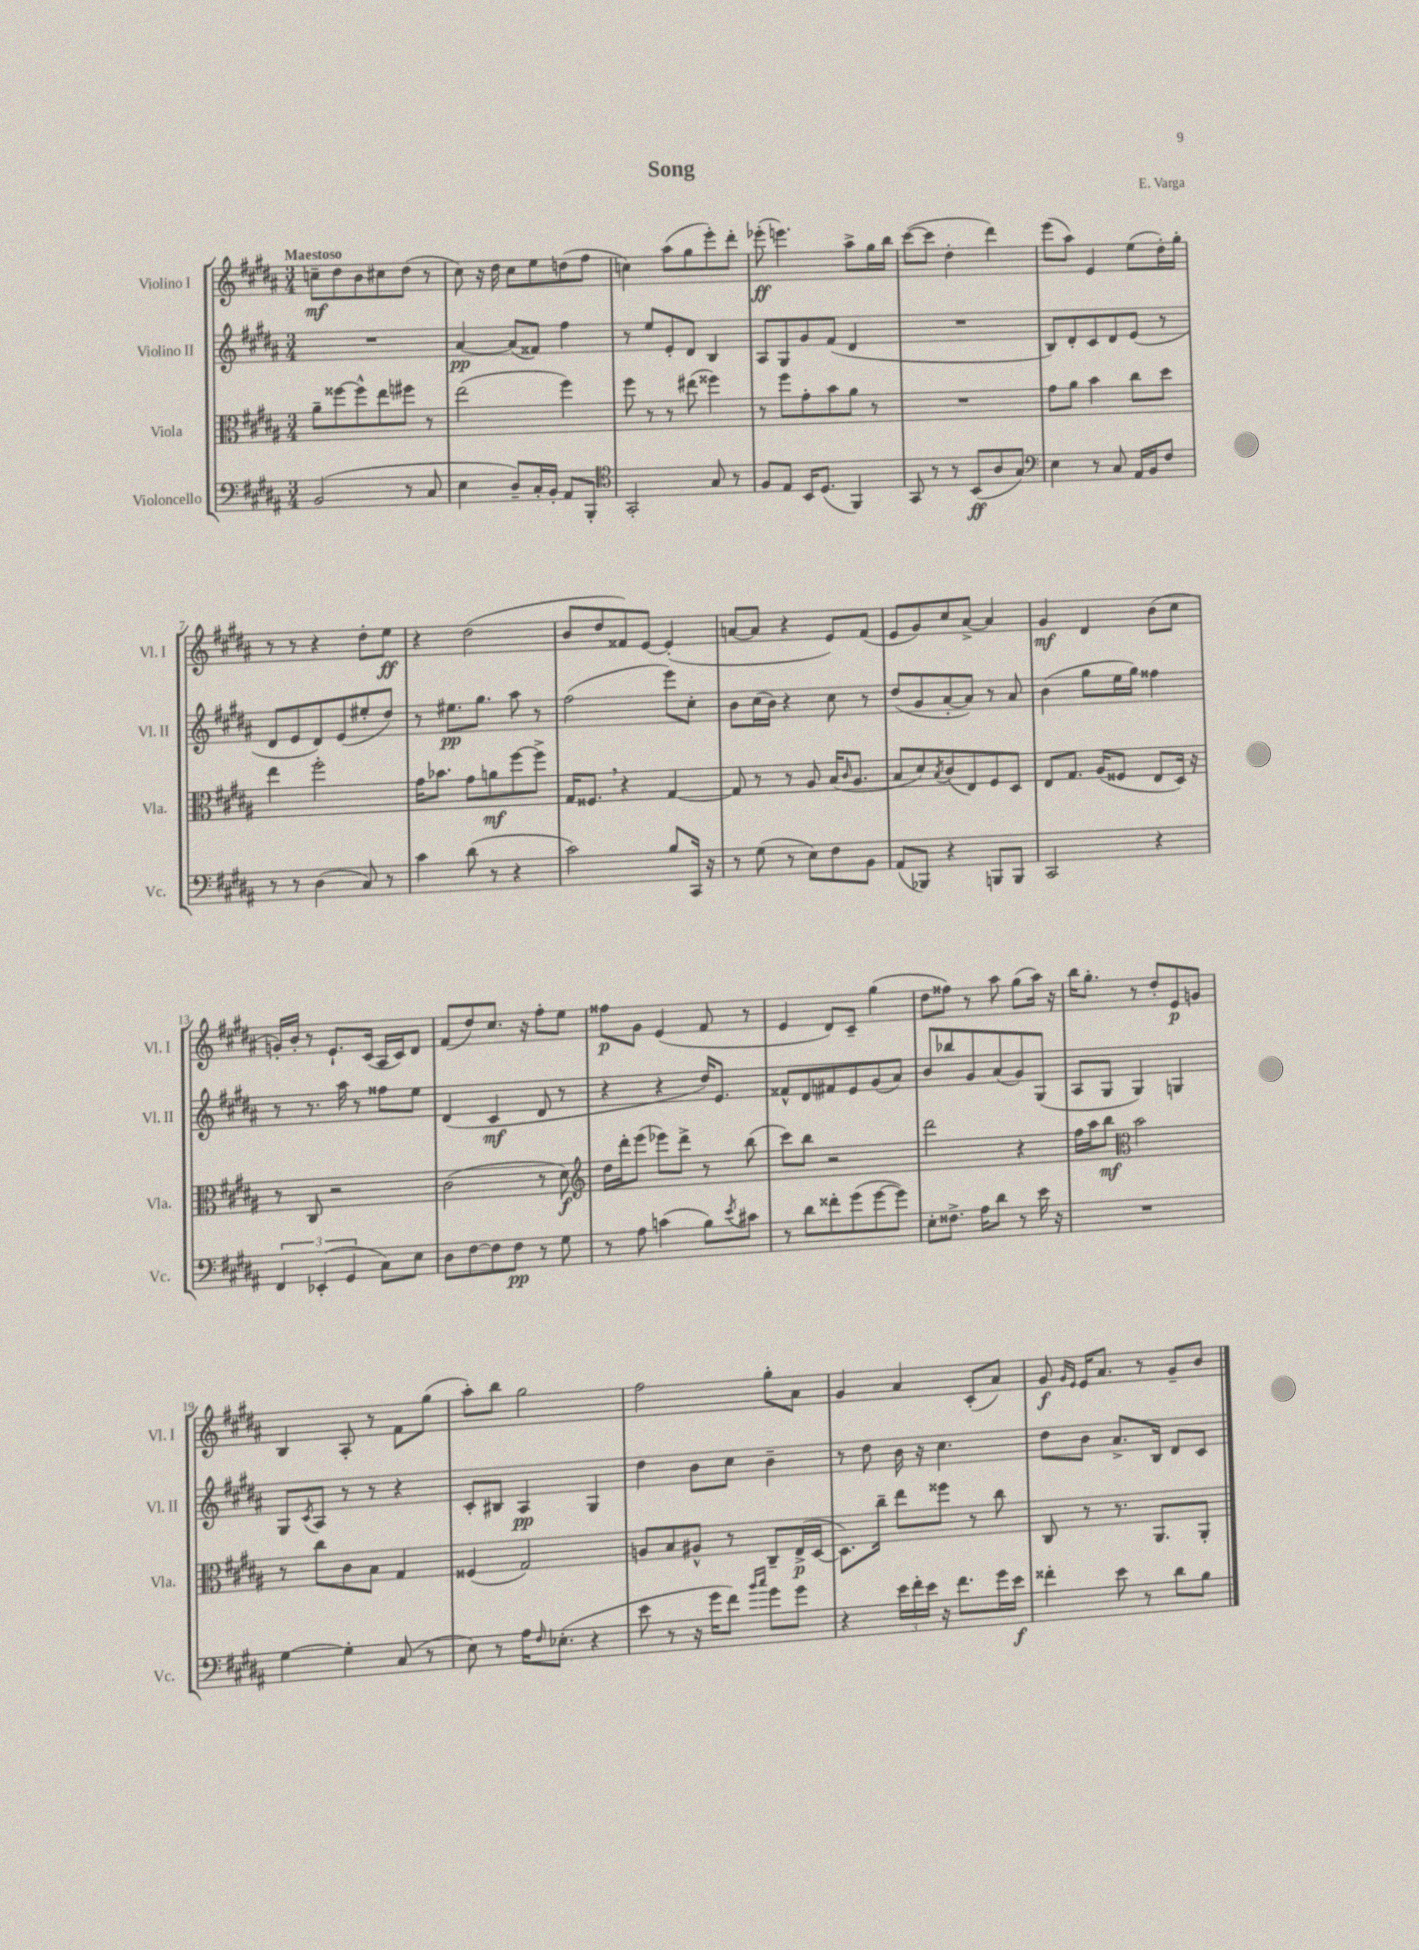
\header { title = "Song" composer = "E. Varga" }
<<
\new StaffGroup <<
\new Staff = "s0" \with { instrumentName = "Violino I" shortInstrumentName = "Vl. I" } {
    \clef treble \key b \major \numericTimeSignature \time 3/4 \tempo "Maestoso"
    c''8--\mf dis''8 b'8 cis''8 dis''8( r8 |
    cis''8) r16 dis''16 cis''8 e''8 d''8( fis''8 |
    c''4) ais''8( gis''8 e'''8-.) dis'''8-. |
    ees'''8-.\ff( e'''4.) ais''8-> gis''16 b''16 |
    cis'''8~( cis'''8 dis''4-. dis'''4) |
    e'''8( ais''8) e'4 e''8( dis''16-.) gis''16-. |
    r8 r8 r4 dis''8-. e''8\ff |
    r4 dis''2( |
    b'8 dis''8 fisis'8) e'8~ e'4-.( |
    a'8~ a'8 r4 e'8) fis'8( |
    e'8 gis'8) cis''8 ais'8~-> ais'4 |
    gis'4\mf dis'4 b'8( cis''8 |
    g'16-.) b'16-. r8 e'8.-! cis'16( ais16 cis'16) dis'8 |
    fis'8( dis''8) cis''8. r16 fis''8-. e''8 |
    fisis''8\p gis'8 e'4( fis'8 r8 |
    e'4 dis'8) cis'8-- gis''4( |
    dis''8 fisis''8) r8 ais''8 gis''8( ais''16) r16 |
    b''16 gis''8.-. r8 dis''8-. e'8\p g'8 |
    b4 ais8-. r8 fis'8 gis''8( |
    ais''8-.) b''8 gis''2 |
    fis''2 gis''8-. ais'8 |
    gis'4 ais'4 cis'8-.( ais'8) |
    gis'8\f \grace { gis'16 e'16 } e'16 ais'8. r8 gis'8-- b'8 \bar "|." |
}
\new Staff = "s1" \with { instrumentName = "Violino II" shortInstrumentName = "Vl. II" } {
    \clef treble \key b \major \numericTimeSignature \time 3/4
    R2. |
    ais'4~\pp ais'8( fisis'8) fis''4 |
    r8 e''8 e'8-. dis'8 b4 |
    ais8 gis8 gis'8 fis'8( dis'4 |
    R2. |
    b8) dis'8-. cis'8 dis'8 e'8( r8 |
    dis'8 e'8 dis'8) e'8( eis''8-. dis''8) |
    r8 eis''8.\pp gis''8. ais''8 r8 |
    fis''2( e'''8) cis''8-. |
    b'8 cis''16( b'16) r4 cis''8 r8 |
    dis''8( gis'8 ais'8~-. ais'8) r8 ais'8 |
    b'4( gis''8 e''16 gis''16) fisis''4 |
    r8 r8. ais''16 r8 fisis''8 e''8 |
    dis'4( cis'4\mf dis'8 r8 |
    r4 r4 dis''16) e'8. |
    fisis'8-^ dis'8 fis'8 e'8 gis'8( ais'8) |
    b'8 bes''8 gis'8 ais'8( gis'8) gis8( |
    ais8 gis8 gis4) g4 |
    gis8 \acciaccatura { cis'8 } ais8 r8 r8 r4 |
    cis'8-. bis8 ais4\pp gis4 |
    dis''4 b'8 cis''8 b'4-- |
    r8 dis''8 b'16 r16 cis''4. |
    dis''8 b'8 ais'8.-> b16 dis'8 cis'8 \bar "|." |
}
\new Staff = "s2" \with { instrumentName = "Viola" shortInstrumentName = "Vla." } {
    \clef alto \key b \major \numericTimeSignature \time 3/4
    ais'8-- fisis''8~ fisis''8-^ e''8 fis''8 r8 |
    e''2( fis''4) |
    fis''8 r8 r8 eis''8( fisis''4) |
    r8 fis''8 gis'8-. b'8 ais'8 r8 |
    R2. |
    gis'8 ais'8 b'4 cis''8 dis''8 |
    e''4 fis''2-. |
    gis'16 bes'8. gis'8 a'8\mf fis''8~ fis''8-> |
    gis16 fisis8. \breathe r4 gis4~ |
    gis8 r8 r8 ais8 b16( \grace { cis'16 } ais8. |
    b8 dis'8) \acciaccatura { b8 } cis'8( e8) fis8 dis8 |
    e8 gis8. ais16( fisis8 e8 dis16) r16 |
    r8 cis8 r2 |
    cis'2( r8 dis'8\f) |
    \clef treble dis''16 dis'''16-. e'''8( ees'''8) dis'''8-> r8 b''8( |
    cis'''8) b''8 r2 |
    dis'''2 r4 |
    fis''16 ais''16 b''8\mf \clef alto b'2 |
    r8 cis''8 cis'8 b8 gis4 |
    fisis4( gis2) |
    a8 b8 ais8-^ r8 cis8-- e16->\p( dis16~ |
    dis8.) cis''16-- e''8 fisis''8 r8 cis''8 |
    cis8 r8 r8. ais,8. ais,8-. \bar "|." |
}
\new Staff = "s3" \with { instrumentName = "Violoncello" shortInstrumentName = "Vc." } {
    \clef bass \key b \major \numericTimeSignature \time 3/4
    b,2( r8 cis8 |
    e4 dis8--) cis16-. b,16-. ais,8 b,,8-. |
    \clef tenor gis,2-. gis8 r8 |
    fis8 e8 b,16 dis8.( fis,4) |
    gis,8 r8 r8 b,8\ff( ais8 gis8) |
    \clef bass e4 r8 cis8 ais,16 b,16 fis8 |
    r8 r8 dis4( cis8) r8 |
    cis'4 dis'8( r8 r4 |
    cis'2) b8 cis,16 r16 |
    r8 gis8( r8 e8) fis8 b,8 |
    ais,8( bes,,8) r4 b,,8 b,,8 |
    cis,2 r4 |
    \tuplet 3/2 { fis,4 ees,4-.( gis,4 } cis8) e8 |
    dis8 fis8~ fis8 fis8\pp r8 gis8 |
    r8 ais8 c'4( b8) \acciaccatura { e'8 } cis'8 |
    r8 dis'8 fisis'8-. gis'8( gis'8~ gis'8) |
    e8-. fisis8.-> ais16 dis'8 r8 e'16 r16 |
    R2. |
    gis4~ gis4-. cis8( r8 |
    e8) r8 ais16 \grace { fis16 } ees8.-.( r4 |
    e'8 r8 r16 gis'16 fis'8) \grace { b'16 cis''16 } gis'8 gis'8 |
    r4 \tuplet 3/2 { e'16 fis'16-. e'16 } r16 fis'8. gis'16 e'16\f |
    fisis'4-. e'8 r8 dis'8 b8 \bar "|." |
}
>>
>>
